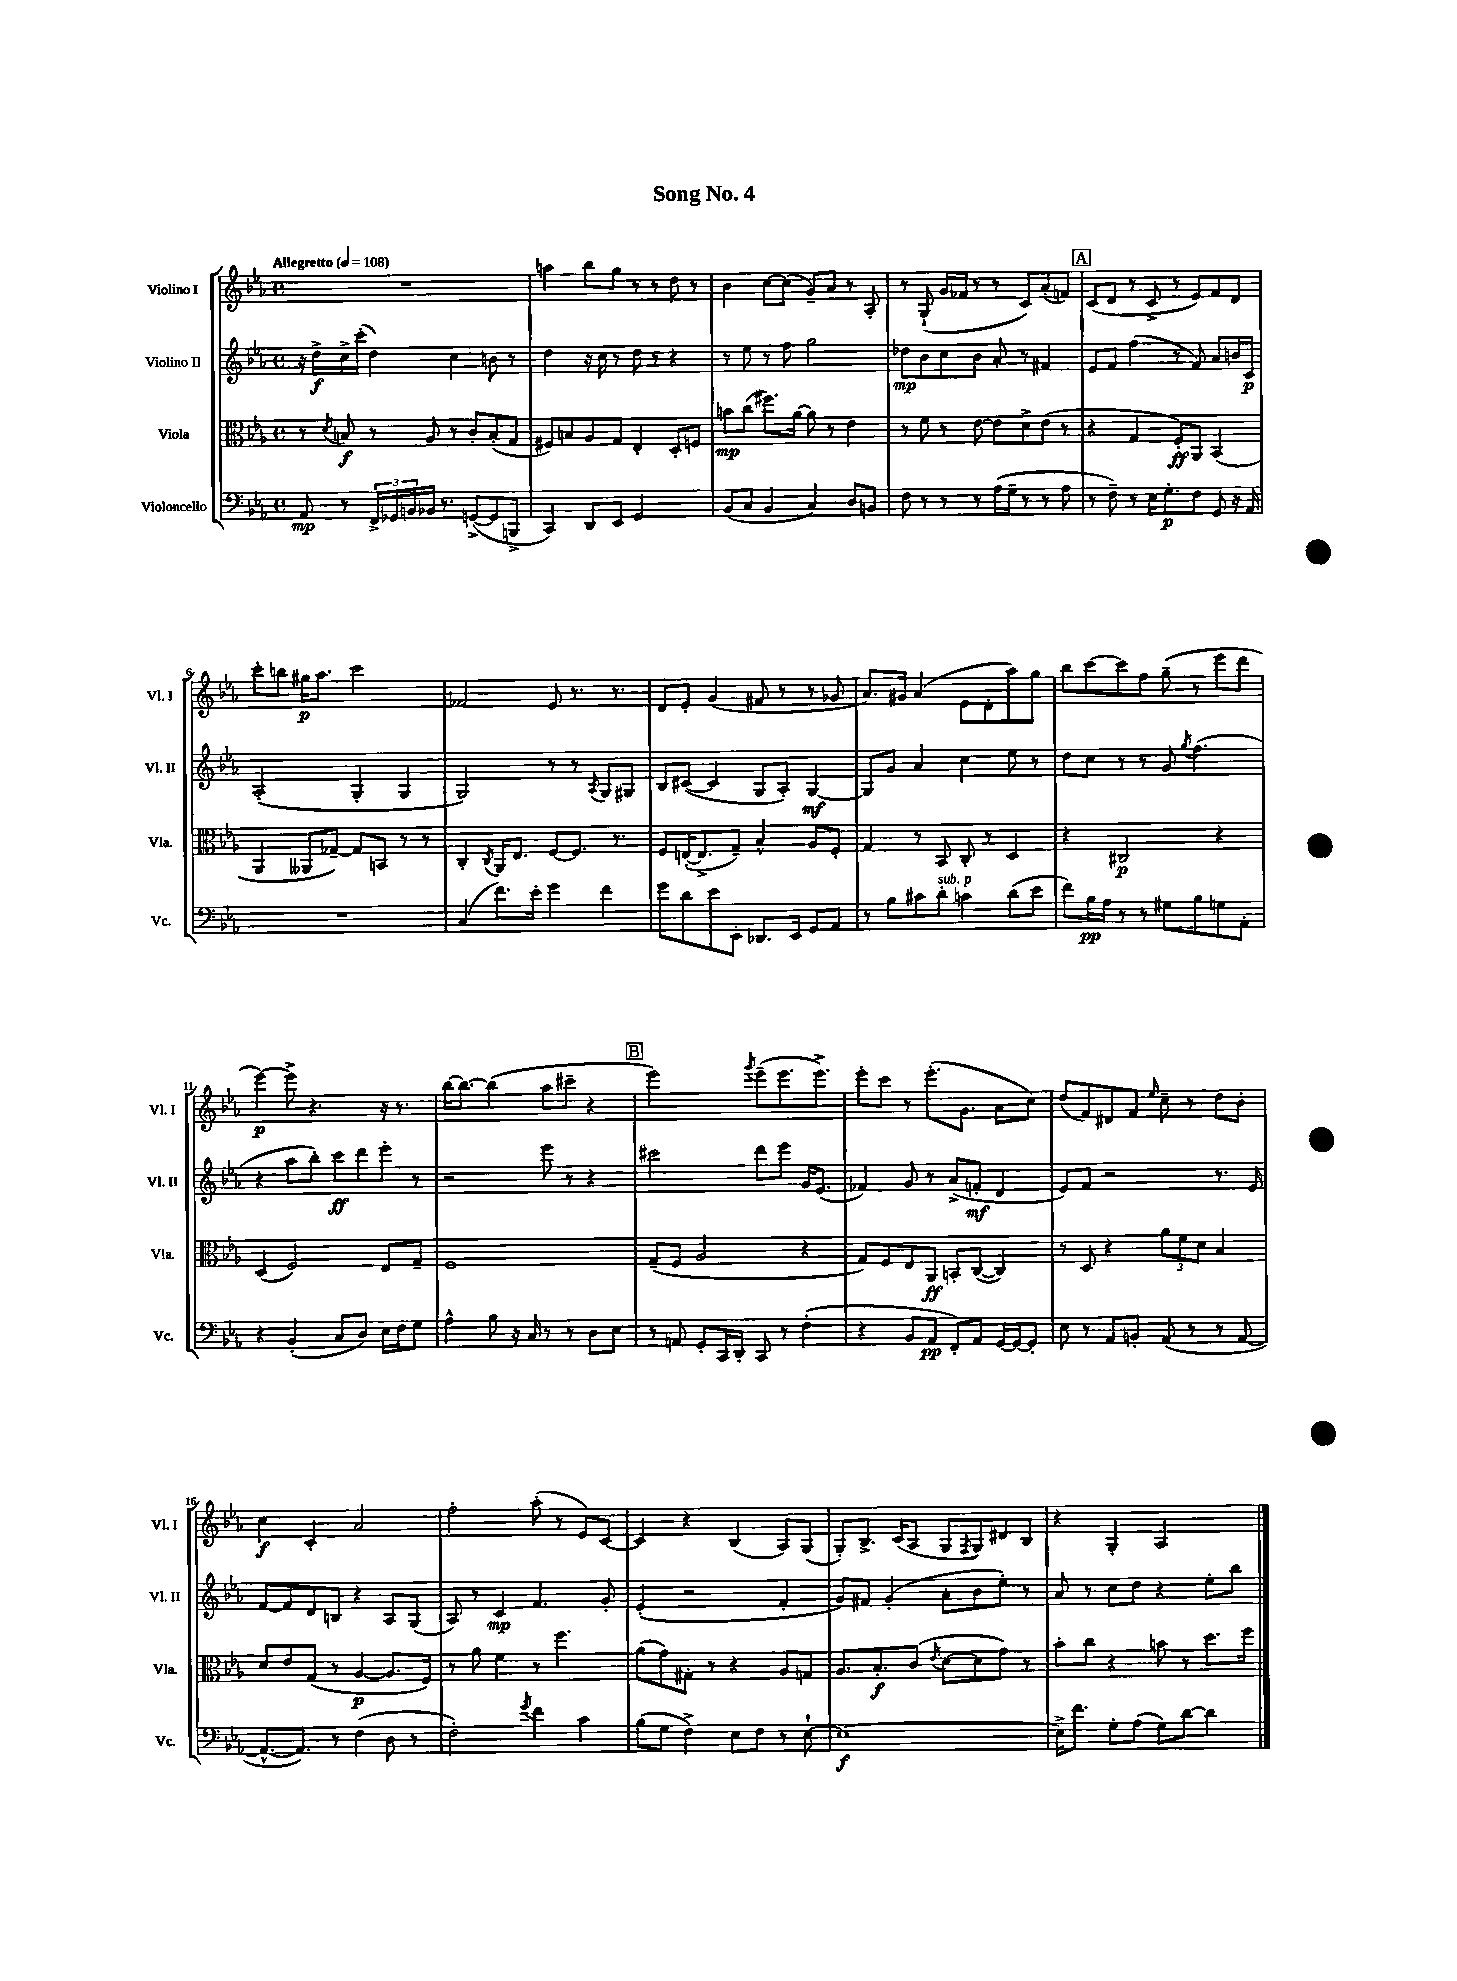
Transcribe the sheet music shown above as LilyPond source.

\header { title = "Song No. 4" }
<<
\new StaffGroup <<
\new Staff = "s0" \with { instrumentName = "Violino I" shortInstrumentName = "Vl. I" } {
    \clef treble \key ees \major \defaultTimeSignature \time 4/4 \tempo "Allegretto" 4 = 108
    R1 |
    a''4 bes''8 g''8 r8 r8 d''8 r8 |
    bes'4 c''8~ c''8( g'8--) aes'8 r8 aes8-. |
    r8 g8-!( g'16 fes'16 r8 r8 c'8) aes'8-.( f'8) |
    \mark \markup { \box "A" } c'8( d'8 r8 c'8-> r8 ees'8) f'8 d'8 |
    c'''8-. b''8 gis''16\p aes''8. c'''2 |
    fes'2 ees'8 r8. r8. |
    d'8 ees'8-. g'4( fis'8 r8 r8 ges'8 |
    aes'8.) gis'16 aes'4( ees'8 d'8-. aes''8) g''8 |
    bes''8 c'''8~ c'''8 f''8 g''8--( r8 ees'''8 d'''8 |
    ees'''4~\p) ees'''8-> r4. r16 r8. |
    bes''16~ bes''8.~ bes''4( aes''8 cis'''8-- r4 |
    \mark \markup { \box "B" } ees'''2) \acciaccatura { g'''8 } ees'''8--( ees'''8. ees'''8.->) |
    ees'''8-. c'''8 r8 ees'''8.-.( g'8. aes'8 c''8) |
    d''8( f'8) dis'8 f'8 \grace { ees''16 } c''8-- r8 d''8 bes'8-. |
    c''4\f c'4-. aes'2 |
    f''2-. aes''8-.( r8 ees'8) c'8~ |
    c'4 r4 bes4( aes8) g8( |
    g8-.) bes8.-> c'16( aes8 g8 \acciaccatura { f8 } g8) dis'8 bes8 |
    r4 g4-. aes2 \bar "|." |
}
\new Staff = "s1" \with { instrumentName = "Violino II" shortInstrumentName = "Vl. II" } {
    \clef treble \key ees \major \defaultTimeSignature \time 4/4
    r16 d''16->\f c''16-> c'''16-.( d''4) c''4 b'8 r8 |
    d''4 r16 c''16 r8 d''8 r8 r4 |
    r8 ees''8 r8 f''8 g''2 |
    des''8\mp bes'8 c''8 bes'8 aes'8-. r8 fis'4 |
    \mark \markup { \box "A" } ees'8 f'8 f''4( r8 f'8) aes'8 b'16 c'16\p |
    aes2-.( g4-. g4 |
    g2) r8 r8 \acciaccatura { aes8 } g8 gis8 |
    bes8 cis'8~( cis'4 g8 aes8-.) g4~\mf |
    g8 g'8 aes'4 c''4 ees''8 r8 |
    d''8 c''8 r8 r8 g'8 \acciaccatura { g''8 } f''4.( |
    r4 aes''8 bes''8-.) c'''8\ff d'''8 ees'''8-. r8 |
    r2 ees'''8 r8 r4 |
    \mark \markup { \box "B" } cis'''2 d'''8 ees'''8 g'16 ees'8.( |
    fes'4) g'8 r8 aes'8->( f'8-.\mf d'4 |
    ees'8) f'8 r2 r8. ees'16 |
    f'8~ f'8 d'8 b8 r4 aes8 g8( |
    aes8) r8 c'4\mp f'4. g'8-. |
    ees'4-.( r2 f'4-. |
    g'8) fis'8 g'4-.( aes'8-. bes'8 ees''8-.) r8 |
    aes'8 r8 c''8 d''8 r4 ees''8-. bes''8 \bar "|." |
}
\new Staff = "s2" \with { instrumentName = "Viola" shortInstrumentName = "Vla." } {
    \clef alto \key ees \major \defaultTimeSignature \time 4/4
    r8 \acciaccatura { d'8 } b8\f r8 aes8 r8 c'8-. b8-.( g8 |
    fis8) b8 aes8 g8 ees4-. d8-. f8 |
    b'8\mp c''8( fis''8.) aes'16~ aes'8 r8 ees'4 |
    r8 f'8 r8 ees'8~ ees'8 d'8-> ees'8( r8 |
    \mark \markup { \box "A" } r4 g4 f8-.\ff) aes,8 bes,4( |
    aes,4 aeses,8 ges8~--) ges8 b,8 r8 r8 |
    c4-. \acciaccatura { c8 } aes,16 ees8. f8~ f8. r8. |
    f8 e16~-.( e8.-> g8--) bes4-^ aes8 f8-. |
    g4 r8 bes,8 c8-. r8 d4 |
    r4 cis2\p r4 |
    d4( f2) ees8 g8-- |
    f1 |
    \mark \markup { \box "B" } g8--( f8 aes2 r4 |
    g8) f8 ees8 aes,8\ff b,8-. c8~( c4) |
    r8 d8 r4 \tuplet 3/2 { aes'8 f'8 d'8 } bes4 |
    d'8 ees'8 g8( r8 aes4~\p aes8. f16) |
    r8 aes'8 f'4 r8 f''4. |
    aes'8( g'8) gis8-. r8 r4 aes8 g8 |
    aes8. bes8.-.\f c'8( \acciaccatura { ees'8 } d'8~ d'8 g'8) r8 |
    bes'8-. c''8 r4 b'8 r8 d''8. f''16 \bar "|." |
}
\new Staff = "s3" \with { instrumentName = "Violoncello" shortInstrumentName = "Vc." } {
    \clef bass \key ees \major \defaultTimeSignature \time 4/4
    aes,8\mp r8 \tuplet 3/2 { f,16-> ges,16 b,16 } bes,16 r8. g,8~->( g,8 b,,8-> |
    c,4) d,8 ees,8 g,2 |
    bes,8( c8 bes,4 c4) d8 b,8 |
    f8 r8 r8 r8 aes16( g16-- r8 r8 aes8 |
    \mark \markup { \box "A" } r8 f8--) r8 ees16 g8.-.\p f8 g,8 r16 aes,16 |
    R1 |
    c4( f'8.) ees'16-. g'4 f'4 |
    g'8 d'8 ees'8 ees,8-. des,8. ees,16 g,8 aes,8 |
    r8 bes8 cis'8 d'8-.^\markup { \italic "sub. p" } c'4 d'8( ees'8 |
    f'8) bes16\pp aes16 r8 r8 gis8 bes8 g8 aes,8-. |
    r4 bes,4-.( c8 d8) ees16 f16 g8 |
    aes4-^ bes8 r16 c16 r8 r8 d8 ees8 |
    \mark \markup { \box "B" } r8 a,8 g,8-. c,16 d,16-. c,8 r8 f4-.( |
    r4 bes,8 aes,8\pp f,8-.) aes,8 g,16~ g,16~ g,8-. |
    ees8 r8 aes,8 b,8-. aes,8( r8 r8 aes,8~ |
    aes,8.~-^ aes,8.) r8 f4( d8 r8 |
    f2-.) \acciaccatura { g'8 } f'4 c'4 |
    bes8( g8 f4->) ees8 f8 r8 ees8~-! |
    ees1~\f |
    ees16-> f'8. g8-. aes8( g8) d'8~ d'4 \bar "|." |
}
>>
>>
